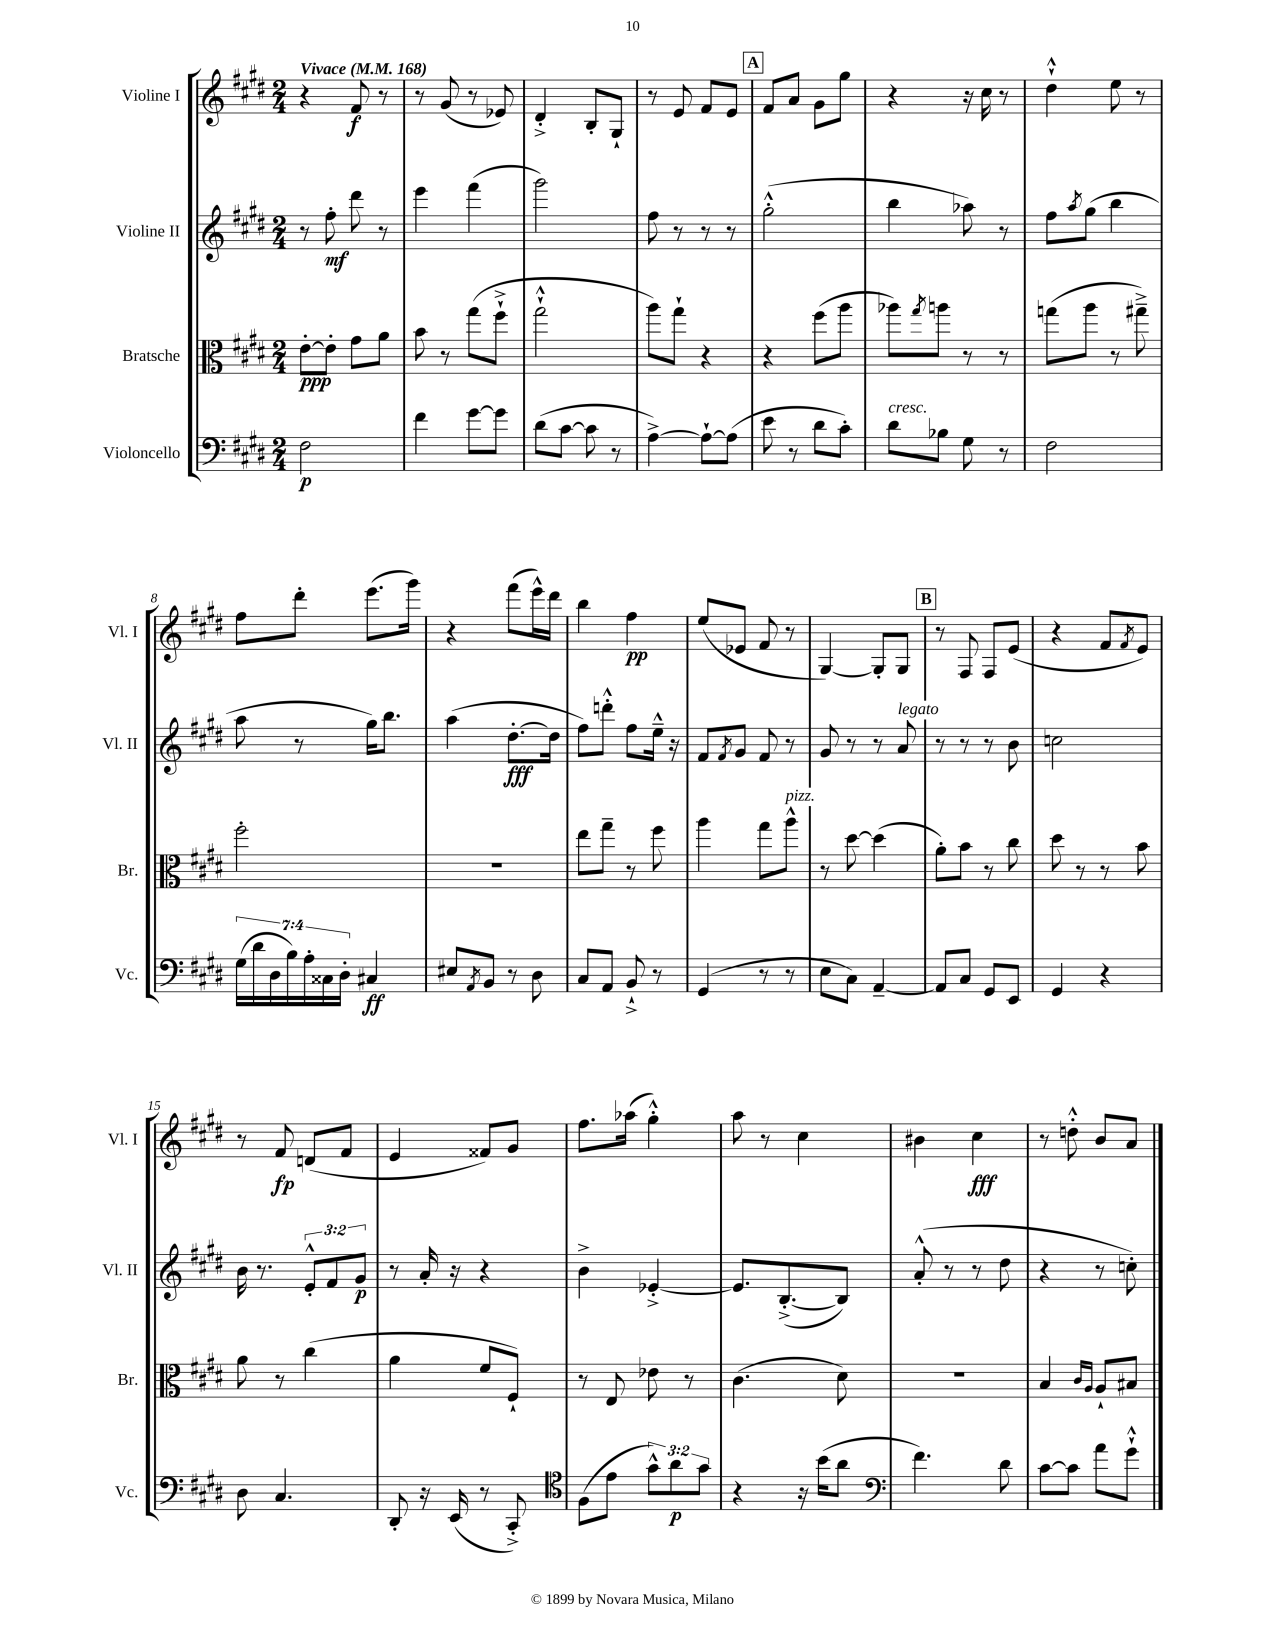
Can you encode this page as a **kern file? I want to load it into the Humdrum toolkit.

**kern	**dynam	**kern	**dynam	**kern	**dynam	**kern	**dynam
*part4	*part4	*part3	*part3	*part2	*part2	*part1	*part1
*staff4	*staff4	*staff3	*staff3	*staff2	*staff2	*staff1	*staff1
*I"Violoncello	*	*I"Bratsche	*	*I"Violine II	*	*I"Violine I	*
*I'Vc.	*	*I'Br.	*	*I'Vl. II	*	*I'Vl. I	*
*clefF4	*	*clefC3	*	*clefG2	*	*clefG2	*
*k[f#c#g#d#]	*	*k[f#c#g#d#]	*	*k[f#c#g#d#]	*	*k[f#c#g#d#]	*
*M2/4	*	*M2/4	*	*M2/4	*	*M2/4	*
*MM168	*	*MM168	*	*MM168	*	*MM168	*
=1	=1	=1	=1	=1	=1	=1	=1
!	!	!	!	!	!	!LO:TX:a:B:t=Vivace	!
2F#\	p	[8e'\L	ppp	8r	.	4r	.
.	.	8e'\J]	.	8ff#'\	mf	.	.
.	.	8g#\L	.	8ddd#\	.	8f#/	f
.	.	8a\J	.	8r	.	8r	.
=2	=2	=2	=2	=2	=2	=2	=2
4f#\	.	8b\	.	4eee\	.	8r	.
.	.	8r	.	.	.	(8g#/	.
[8g#\L	.	(8gg#\L	.	(4fff#\	.	8r	.
8g#\J]	.	8ff#`^\J	.	.	.	8e-X/)	.
=3	=3	=3	=3	=3	=3	=3	=3
(8d#\L	.	2gg#`^^\	.	2ggg#\)	.	4d#'^/	.
[8c#\J	.	.	.	.	.	.	.
8c#\]	.	.	.	.	.	8B'/L	.
8r	.	.	.	.	.	8G#`/J	.
=4	=4	=4	=4	=4	=4	=4	=4
[4A^\)	.	8aa\L)	.	8ff#\	.	8r	.
.	.	8gg#`\J	.	8r	.	8e/	.
8A`\L_	.	4r	.	8r	.	8f#/L	.
(8A\J]	.	.	.	8r	.	8e/J	.
!!LO:REH:place=s1:t=A
=5	=5	=5	=5	=5	=5	=5	=5
8e\	.	4r	.	(2gg#'^^\	.	8f#/L	.
8r	.	.	.	.	.	8a/J	.
8d#\L	.	(8ff#\L	.	.	.	8g#\L	.
8c#'\J)	.	8aa\J	.	.	.	8gg#\J	.
=6	=6	=6	=6	=6	=6	=6	=6
!LO:TX:a:i:t=cresc.	!	!	!	!	!	!	!
8d#\L	.	8aa-X\L)	.	4bb\	.	4r	.
.	.	8qgg#/	.	.	.	.	.
8B-X\J	.	8aan\J	.	.	.	.	.
8G#\	.	8r	.	8aa-X\)	.	16r	.
.	.	.	.	.	.	16cc#\	.
8r	.	8r	.	8r	.	8r	.
=7	=7	=7	=7	=7	=7	=7	=7
2F#\	.	(8ggn\L	.	8ff#\L	.	4dd#`^^\	.
.	.	.	.	8qaa/	.	.	.
.	.	8aa\J	.	(8gg#\J	.	.	.
.	.	8r	.	4bb\	.	8ee\	.
.	.	8gg#X~^\)	.	.	.	8r	.
!!LO:LB:g=z
=8	=8	=8	=8	=8	=8	=8	=8
(28G#\LL	.	2ff#'\	.	8aa\	.	8ff#\L	.
28d#\	.	.	.	.	.	.	.
28D#\	.	.	.	.	.	.	.
28B\)	.	.	.	.	.	.	.
.	.	.	.	8r	.	8ddd#'\J	.
28A'\	.	.	.	.	.	.	.
28C##X\	.	.	.	.	.	.	.
28D#'\JJ	.	.	.	.	.	.	.
4C#X/	ff	.	.	16gg#\KL)	.	(8.eee\L	.
.	.	.	.	8.bb\J	.	.	.
.	.	.	.	.	.	16ggg#\Jk)	.
=9	=9	=9	=9	=9	=9	=9	=9
8E#X/L	.	2r	.	(4aa\	.	4r	.
8qAA/	.	.	.	.	.	.	.
8BB/J	.	.	.	.	.	.	.
8r	.	.	.	[8.dd#'\L	fff	(8fff#\L	.
8D#\	.	.	.	.	.	16eee^^\L)	.
.	.	.	.	16dd#\Jk]	.	16ddd#\JJ	.
=10	=10	=10	=10	=10	=10	=10	=10
8C#/L	.	8ee\L	.	8ff#\L)	.	4bb\	.
8AA/J	.	8gg#~\J	.	8dddn'^^\J	.	.	.
8BB`^/	.	8r	.	8ff#\L	.	4ff#\	pp
8r	.	8ff#\	.	16ee~^^\Jk	.	.	.
.	.	.	.	16r	.	.	.
=11	=11	=11	=11	=11	=11	=11	=11
(4GG#/	.	4aa\	.	8f#/L	.	(8ee/L	.
.	.	.	.	8qf#/	.	.	.
.	.	.	.	8g#/J	.	8e-X/J	.
8r	.	8gg#\L	.	8f#/	.	8f#/	.
!	!	!LO:TX:a:i:t=pizz.	!	!	!	!	!
8r	.	8aa^^\J	.	8r	.	8r	.
=12	=12	=12	=12	=12	=12	=12	=12
8E\L	.	8r	.	8g#/	.	[4G#/)	.
8C#\J)	.	[8dd#\	.	8r	.	.	.
[4AA~/	.	(4dd#\]	.	8r	.	8G#'/L]	.
!	!	!	!	!LO:TX:a:i:t=legato	!	!	!
.	.	.	.	8a/	.	8G#/J	.
!!LO:REH:place=s1:t=B
=13	=13	=13	=13	=13	=13	=13	=13
8AA/L]	.	8a'\L)	.	8r	.	8r	.
8C#/J	.	8b\J	.	8r	.	8F#/	.
8GG#/L	.	8r	.	8r	.	8F#/L	.
8EE/J	.	8cc#\	.	8b\	.	(8e/J	.
=14	=14	=14	=14	=14	=14	=14	=14
4GG#/	.	8dd#\	.	2ccn\	.	4r	.
.	.	8r	.	.	.	.	.
4r	.	8r	.	.	.	8f#/L	.
.	.	.	.	.	.	8qf#/	.
.	.	8b\	.	.	.	8e/J)	.
!!LO:LB:g=z
=15	=15	=15	=15	=15	=15	=15	=15
8D#\	.	8a\	.	16b\	.	8r	.
.	.	.	.	8.r	.	.	.
4.C#/	.	8r	.	.	.	8f#/	fp
.	.	(4cc#\	.	12e'^^/L	.	(8dn/L	.
.	.	.	.	12f#/	.	.	.
.	.	.	.	.	.	8f#/J	.
.	.	.	.	12g#/J	p	.	.
=16	=16	=16	=16	=16	=16	=16	=16
8DD#'/	.	4a\	.	8r	.	4e/	.
16r	.	.	.	16a'/	.	.	.
(16EE/	.	.	.	16r	.	.	.
8r	.	8f#/L	.	4r	.	8f##X/L)	.
8CC#'^/)	.	8F#`/J)	.	.	.	8g#/J	.
=17	=17	=17	=17	=17	=17	=17	=17
*clefC4	*	*	*	*	*	*	*
(8F#\L	.	8r	.	4b^\	.	8.ff#\L	.
8e\J	.	8E/	.	.	.	.	.
.	.	.	.	.	.	(16aa-X\Jk	.
12g#^^\L)	.	8e-X\	.	[4e-X'^/	.	4gg#'^^\)	.
12a\	p	.	.	.	.	.	.
.	.	8r	.	.	.	.	.
12g#\J	.	.	.	.	.	.	.
=18	=18	=18	=18	=18	=18	=18	=18
4r	.	(4.c#\	.	8.e-/L]	.	8aa\	.
.	.	.	.	.	.	8r	.
.	.	.	.	([8.B'^/	.	.	.
16r	.	.	.	.	.	4cc#\	.
(16b\KL	.	.	.	.	.	.	.
8a\J	.	8d#\)	.	8B/J])	.	.	.
=19	=19	=19	=19	=19	=19	=19	=19
*clefF4	*	*	*	*	*	*	*
4.f#\)	.	2r	.	(8a'^^/	.	4b#X\	.
.	.	.	.	8r	.	.	.
.	.	.	.	8r	.	4cc#\	fff
8d#\	.	.	.	8dd#\	.	.	.
=20	=20	=20	=20	=20	=20	=20	=20
[8c#\L	.	4B/	.	4r	.	8r	.
8c#\J]	.	.	.	.	.	8ddn'^^\	.
.	.	16qqc#/LL	.	.	.	.	.
.	.	16qqA/JJ	.	.	.	.	.
8a\L	.	8A`/L	.	8r	.	8b/L	.
8g#`^^\J	.	8B#X/J	.	8ccn'\)	.	8a/J	.
==	==	==	==	==	==	==	==
*-	*-	*-	*-	*-	*-	*-	*-
